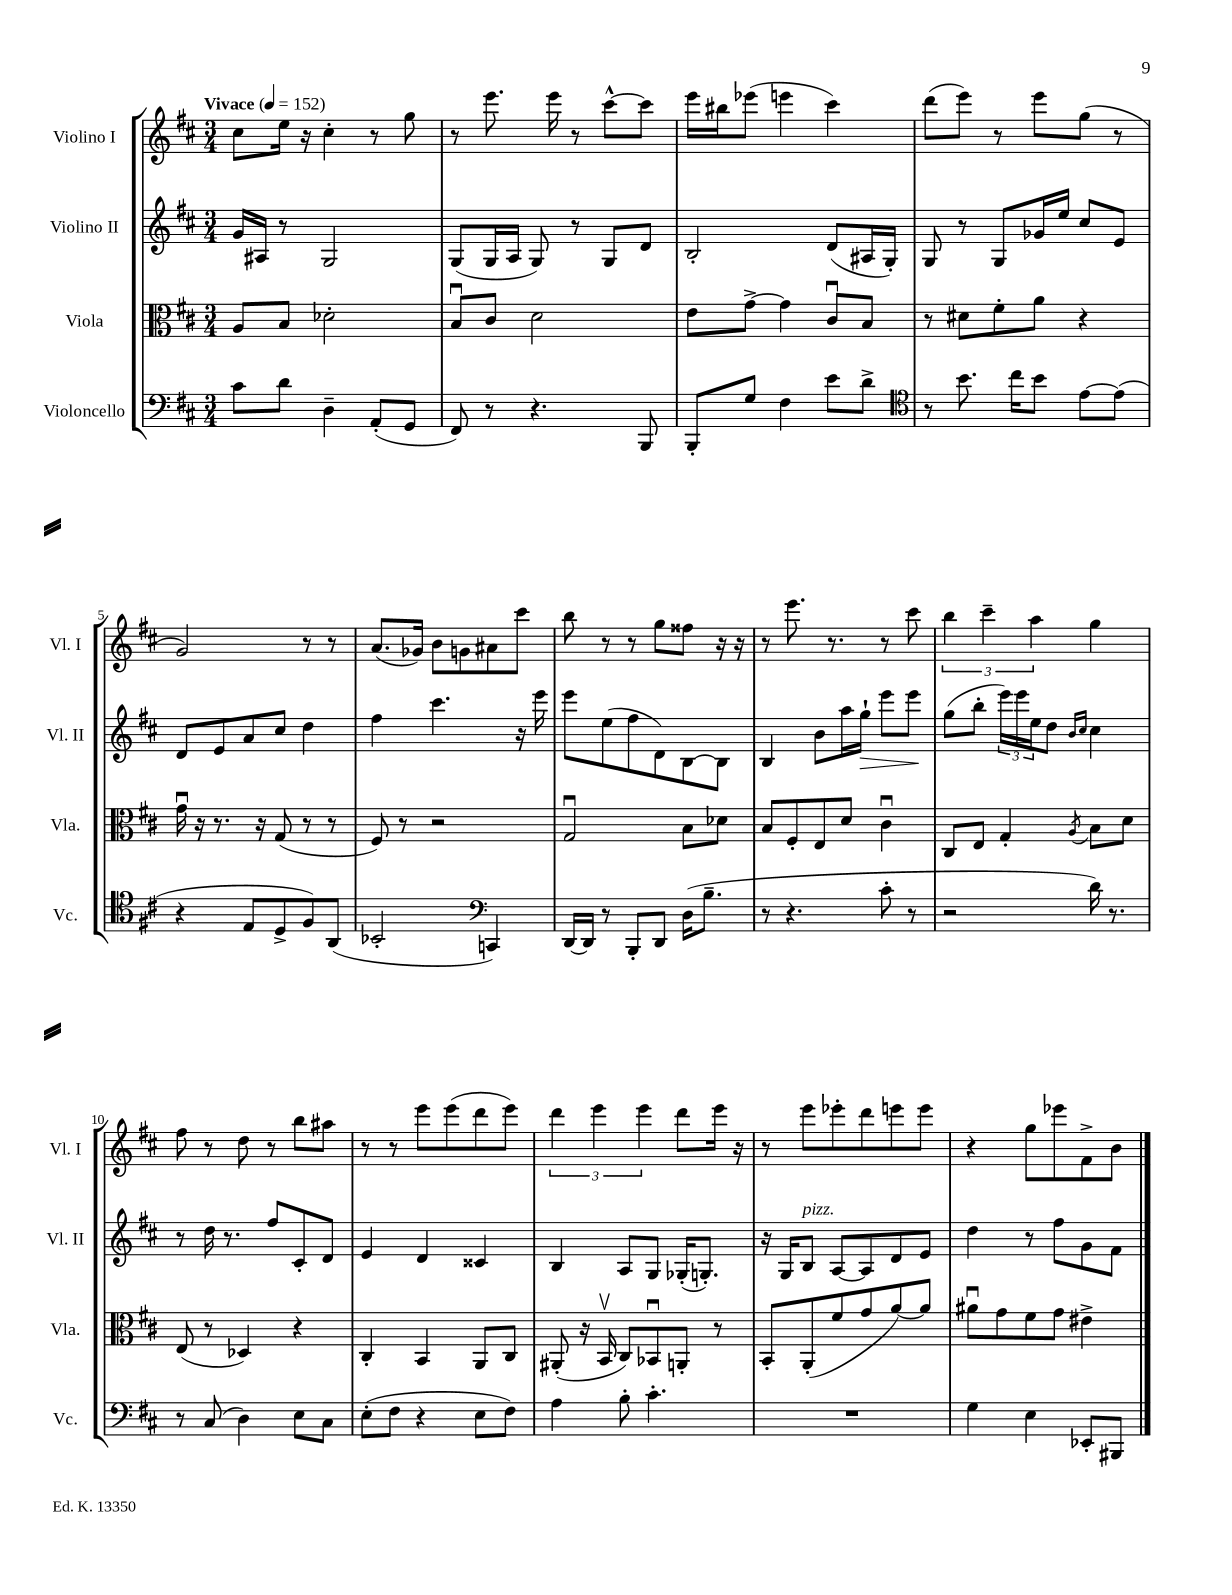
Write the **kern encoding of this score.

**kern	**kern	**kern	**kern
*staff4	*staff3	*staff2	*staff1
*clefF4	*clefC3	*clefG2	*clefG2
*k[f#c#]	*k[f#c#]	*k[f#c#]	*k[f#c#]
*M3/4	*M3/4	*M3/4	*M3/4
*MM152	*MM152	*MM152	*MM152
8c#	8A	16g	8cc#
.	.	16A#	.
8d	8B	8r	16ee
.	.	.	16r
4D~	2d-'	2G	4cc#'
(8AA'	.	.	8r
8GG	.	.	8gg
=	=	=	=
8FF#)	8Bu	(8G	8r
8r	8c#	16G	8.eee
.	.	16A	.
4.r	2d	8G)	.
.	.	.	16eee
.	.	8r	8r
.	.	8G	[8ccc#^^
8BBB	.	8d	8ccc#]
=	=	=	=
8BBB'	8e	2B'	16eee
.	.	.	16bb#
8G	[8g^	.	(8eee-
4F#	4g]	.	4eee
8e	8c#u	(8d	4ccc#)
8d^	8B	16A#	.
.	.	16G')	.
=	=	=	=
*clefC4	*	*	*
8r	8r	8G	(8ddd
8.b	8d#	8r	8eee)
.	8f#'	8G	8r
16cc#	.	.	.
8b	8a	16g-	8eee
.	.	16ee	.
[8e	4r	8cc#	(8gg
(8e]	.	8e	8r
=	=	=	=
4r	16gu	8d	2g)
.	16r	.	.
.	8.r	8e	.
8E	.	8a	.
.	16r	.	.
8D^	(8G	8cc#	.
8F#)	8r	4dd	8r
(8AA	8r	.	8r
=	=	=	=
2BB-'	8F#)	4ff#	(8.a
.	8r	.	.
.	.	.	16g-)
.	2r	4.ccc#	8b
.	.	.	8g
*clefF4	*	*	*
4CC)	.	.	8a#
.	.	16r	8ccc#
.	.	16eee	.
=	=	=	=
[16DD	2Gu	8eee	8bb
16DD]	.	.	.
8r	.	(8ee	8r
8BBB'	.	8ff#	8r
8DD	.	8d)	8gg
(16D	8B	[8B	8ff##
8.B~	.	.	.
.	8d-	8B]	16r
.	.	.	16r
=	=	=	=
8r	8B	4B	8r
4.r	8F#'	.	8.eee
.	8E	8b	.
.	.	.	8.r
.	8d	16aa	.
.	.	16gg`	.
8c#'	4c#u	8eee	8r
8r	.	8eee	8ccc#
=	=	=	=
2r	8C#	(8gg	6bb
.	8E	8bb'	.
.	.	.	6ccc#~
.	4G'	24eee)	.
.	.	24eee	.
.	.	24ee	6aa
.	.	8dd	.
.	.	16qqb	.
.	8qA	16qqcc#	.
16d)	8B	4cc#	4gg
8.r	.	.	.
.	8d	.	.
=	=	=	=
8r	(8E	8r	8ff#
(8C#	8r	16dd	8r
.	.	8.r	.
4D)	4D-)	.	8dd
.	.	8ff#	8r
8E	4r	8c#'	8bb
8C#	.	8d	8aa#
=	=	=	=
(8E'	4C#'	4e	8r
8F#	.	.	8r
4r	4BB	4d	8eee
.	.	.	(8eee
8E	8AA	4c##	8ddd
8F#)	8C#	.	8eee)
=	=	=	=
4A	(8AA#'	4B	6ddd
.	16r	.	.
.	.	.	6eee
.	16BBv	.	.
8B'	8C#)	8A	.
.	.	.	6eee
4.c#'	8BB-u	8G	.
.	8AA'	(16G-'	8ddd
.	.	8.G')	.
.	8r	.	16eee
.	.	.	16r
=	=	=	=
2.r	8BB'	16r	8r
.	.	16G	.
.	(8AA'	8B	8eee
.	8f#	[8A	8eee-'
.	8g	8A]	8ddd
.	[8a)	8d	8eee
.	8a]	8e	8eee
=	=	=	=
4G	8a#u	4dd	4r
.	8g	.	.
4E	8f#	8r	8gg
.	8g	8ff#	8eee-
8EE-'	4e#^	8g	8f#^
8BBB#	.	8f#	8b
==	==	==	==
*-	*-	*-	*-
